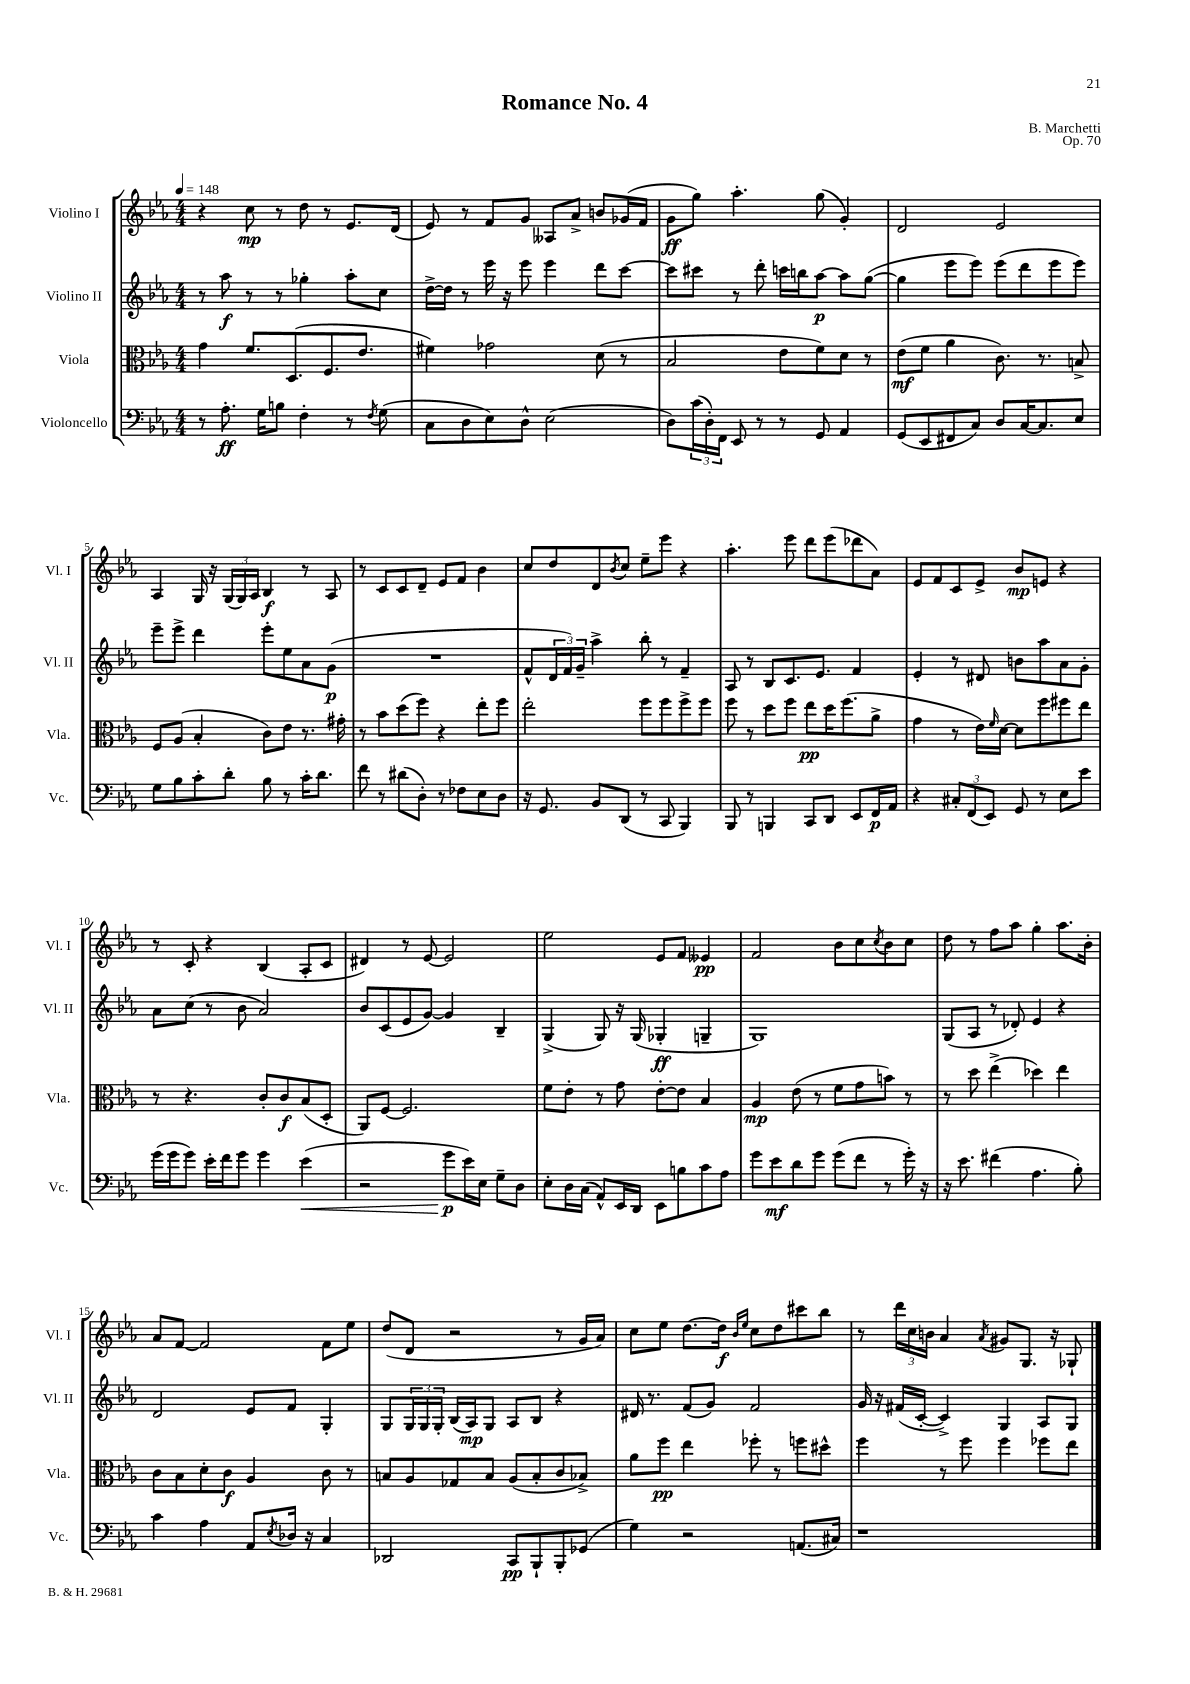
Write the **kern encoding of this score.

**kern	**kern	**kern	**kern
*staff4	*staff3	*staff2	*staff1
*clefF4	*clefC3	*clefG2	*clefG2
*k[b-e-a-]	*k[b-e-a-]	*k[b-e-a-]	*k[b-e-a-]
*M4/4	*M4/4	*M4/4	*M4/4
*MM148	*MM148	*MM148	*MM148
8r	4g\	8r	4r
8.A-'\	.	8aa-\	.
.	8.f/L	8r	8cc\
16G\LK	.	.	.
8B\J	.	8r	8r
.	(8.D/	.	.
4F'\	.	4gg-'\	8dd\
.	8.F/	.	8r
8r	.	8aa-'\L	8.e-/L
.	8.e-/J	.	.
8qF/	.	.	.
(8G\	.	8cc\J	.
.	.	.	(16d/Jk
=	=	=	=
8C\L	4f#\)	[16dd^\LL	8e-/)
.	.	16dd\]JJ	.
8D\	.	8r	8r
8E-\)	2g-\	16eee-\	8f/L
.	.	16r	.
8D^^\J	.	8eee-\	8g/J
(2E-\	.	4eee-\	8A--/L
.	.	.	8a-^/J
.	(8d\	8ddd\L	8b/L
.	8r	[8ccc\J	(16g-/L
.	.	.	16f/JJ
=	=	=	=
8D\L)	2B-/	8ccc\]L	8g\L
(24c\L	.	8ccc#\J	8gg\J)
24D'\)	.	.	.
24FF\JJ	.	.	.
8EE-/	.	8r	4.aa-'\
8r	.	8ddd'\	.
8r	8e-\L	16ccc\LL	.
.	.	16bb\J	.
8GG/	8f\)	[8aa-\J	(8gg\
4AA-/	8d\J	8aa-\]L	4g'/)
.	8r	([8gg\J	.
=	=	=	=
(8GG/L	(8e-\L	4gg\]	2d/
8EE-/	8f\J	.	.
8FF#/	4a-\	8eee-\L	.
8C/J)	.	8eee-\J)	.
8D/L	8.c\)	(8eee-\L	2e-/
[16C/K	.	8ddd\	.
8.C/]	8.r	.	.
.	.	8eee-\	.
8E-/J	8B^/	8eee-\J)	.
=	=	=	=
8G\L	8F/L	8eee-~\L	4A-/
8B-\	(8A-/J	8eee-^\J	.
8c'\	4B-'/	4ddd\	16G/
.	.	.	16r
8d'\J	.	.	(24G/LL
.	.	.	24G/)
.	.	.	24A-/JJ
8B-\	8c\L)	8eee-'\L	4B-/
8r	8e-\J	8ee-\	.
16c'\LK	8.r	8a-\	8r
8.d\J	.	.	.
.	.	(8g\J	8A-/
.	16g#'\	.	.
=	=	=	=
8f\	8r	1r	8r
8r	8b-\L	.	8c/L
(8d#\L	(8dd\	.	8c/
8D'\J)	8ff\J)	.	8d~/J
8r	4r	.	8e-/L
8F-\L	.	.	8f/J
8E-\	8ee-'\L	.	4b-\
8D\J	8ff\J	.	.
=	=	=	=
16r	2ee-'\	8f^^/L	8cc/L
8.GG/	.	.	.
.	.	24d/L	8dd/
.	.	24f/)	.
.	.	24g~/JJ	.
8BB-/L	.	4aa-^\	8d/
.	.	.	8qb-/
(8DD/J	.	.	8cc/J
8r	8ff\L	8bb-'\	8ee-~\L
8CC/	8ff\	8r	8eee-\J
4BBB-/)	8ff^\	4f~/	4r
.	8ff\J	.	.
=	=	=	=
8BBB-/	8ff\	8A-/	4.aa-'\
8r	8r	8r	.
4BBB/	8dd\L	8B-/L	.
.	8ff\J	8.c/	8eee-\
8CC/L	8ee-\L	.	8ddd\L
.	.	8.e-/J	.
8DD/J	16dd\K	.	(8eee-\
.	(8.ff\	.	.
8EE-/L	.	4f/	8ddd-\
16FF/L	8a-^\J	.	8a-\J)
16AA-/JJ	.	.	.
=	=	=	=
4r	4g\	4e-'/	8e-/L
.	.	.	8f/
12C#'/L	8r	8r	8c/
(12FF/	.	.	.
.	16e-\LL)	8d#/	8e-^/J
12EE-/J)	.	.	.
.	16qqf/	.	.
.	[16d\JJ	.	.
8GG/	8d\]L	8b\L	8b-/L
8r	8ff\	8aa-\	8e/J
8E-\L	8ff#\	8a-\	4r
8e-\J	8ee-\J	8g'\J	.
=	=	=	=
(16g\LL	8r	8a-\L	8r
16g\J	.	.	.
8g\J)	4.r	(8cc\J	8c'/
16e-'\LL	.	8r	4r
16f\J	.	.	.
8g\J	.	8b-\	.
4g\	8c'/L	2a-/)	(4B-/
.	8c/	.	.
(4e-\	(8B-/	.	8A-'/L
.	8D'/J	.	8c/J
=	=	=	=
2r	8AA-/L)	8b-/L	4d#/)
.	[8F/J	(8c/	.
.	2.F/]	8e-/	8r
.	.	[8g/J)	[8e-/
8g\L	.	4g/]	2e-/]
16e-\L)	.	.	.
16E-\JJ	.	.	.
8G~\L	.	4B-~/	.
8D\J	.	.	.
=	=	=	=
8E-'\L	8f\L	(4G^/	2ee-\
16D\L	8e-'\J	.	.
(16C\JJ	.	.	.
8AA-^^/L)	8r	8G/)	.
16EE-/L	8g\	16r	.
16DD/JJ	.	(16G/	.
8EE-\L	[8e-'\L	4G-'/	8e-/L
8B\	8e-\]J	.	8f/J
8c\	4B-/	4G~/	4e--/
8A-\J	.	.	.
=	=	=	=
8g\L	4A-/	1G)	2f/
8e-\	.	.	.
8d\	(8e-\	.	.
8g\J	8r	.	.
(8g\L	8f\L	.	8b-\L
8f\J	8g\	.	8cc\
.	.	.	8qcc/
8r	8b\J)	.	8b-\
16g'\)	8r	.	8cc\J
16r	.	.	.
=	=	=	=
16r	8r	(8G/L	8dd\
8.e-\	.	.	.
.	8dd\	8A-/J	8r
(4f#\	(4ee-^\	8r	8ff\L
.	.	8d-'/)	8aa-\J
4.A-\	4dd-\)	4e-/	4gg'\
.	4ee-\	4r	8.aa-\L
8B-'\)	.	.	.
.	.	.	16b-'\Jk
=	=	=	=
4c\	8c\L	2d/	8a-/L
.	8B-\	.	[8f/J
4A-\	8d'\	.	2f/]
.	8c\J	.	.
8AA-/L	4A-/	8e-/L	.
8qE-/	.	.	.
16D-/Jk	.	8f/J	.
16r	.	.	.
4C/	8c\	4G'/	8f\L
.	8r	.	8ee-\J
=	=	=	=
2DD-/	8B/L	8G/L	(8dd/L
.	8A-/	24G/L	8d/J
.	.	24G/	.
.	.	24G'/JJ	.
.	8G-/	(16B-/LL	2r
.	.	16A-/J)	.
.	8B/J	8G/J	.
8CC/L	(8A-/L	8A-/L	.
8BBB-`/	8B'/	8B-/J	.
8BBB-'/	8c/	4r	8r
(8GG-/J	8B-^/J)	.	16g/LL
.	.	.	16a-/JJ)
=	=	=	=
4G\)	8a-\L	16d#/	8cc\L
.	.	8.r	.
.	8ff\J	.	8ee-\J
2r	4ee-\	(8f/L	[8.dd\L
.	.	8g/J)	.
.	.	.	16dd\]Jk
.	.	.	16qqb-/LL
.	.	.	16qqee-/JJ
.	8ff-'\	2f/	8cc\L
.	8r	.	8dd\
(8.AA/L	8ff\L	.	8ccc#\
.	8dd#^^\J	.	8bb-\J
16C#/Jk)	.	.	.
=	=	=	=
1r	4ff\	16g/	8r
.	.	16r	.
.	.	(16f#/LL	24ddd\LL
.	.	.	24cc\
.	.	[16c'/JJ	.
.	.	.	24b\JJ
.	8r	4c^/])	4a-/
.	8ff\	.	.
.	.	.	8qa-/
.	4ff\	4G/	8g#/L
.	.	.	8.G/J
.	8ff-\L	8A-/L	.
.	.	.	16r
.	8ee-\J	8G/J	8G-`/
==	==	==	==
*-	*-	*-	*-
